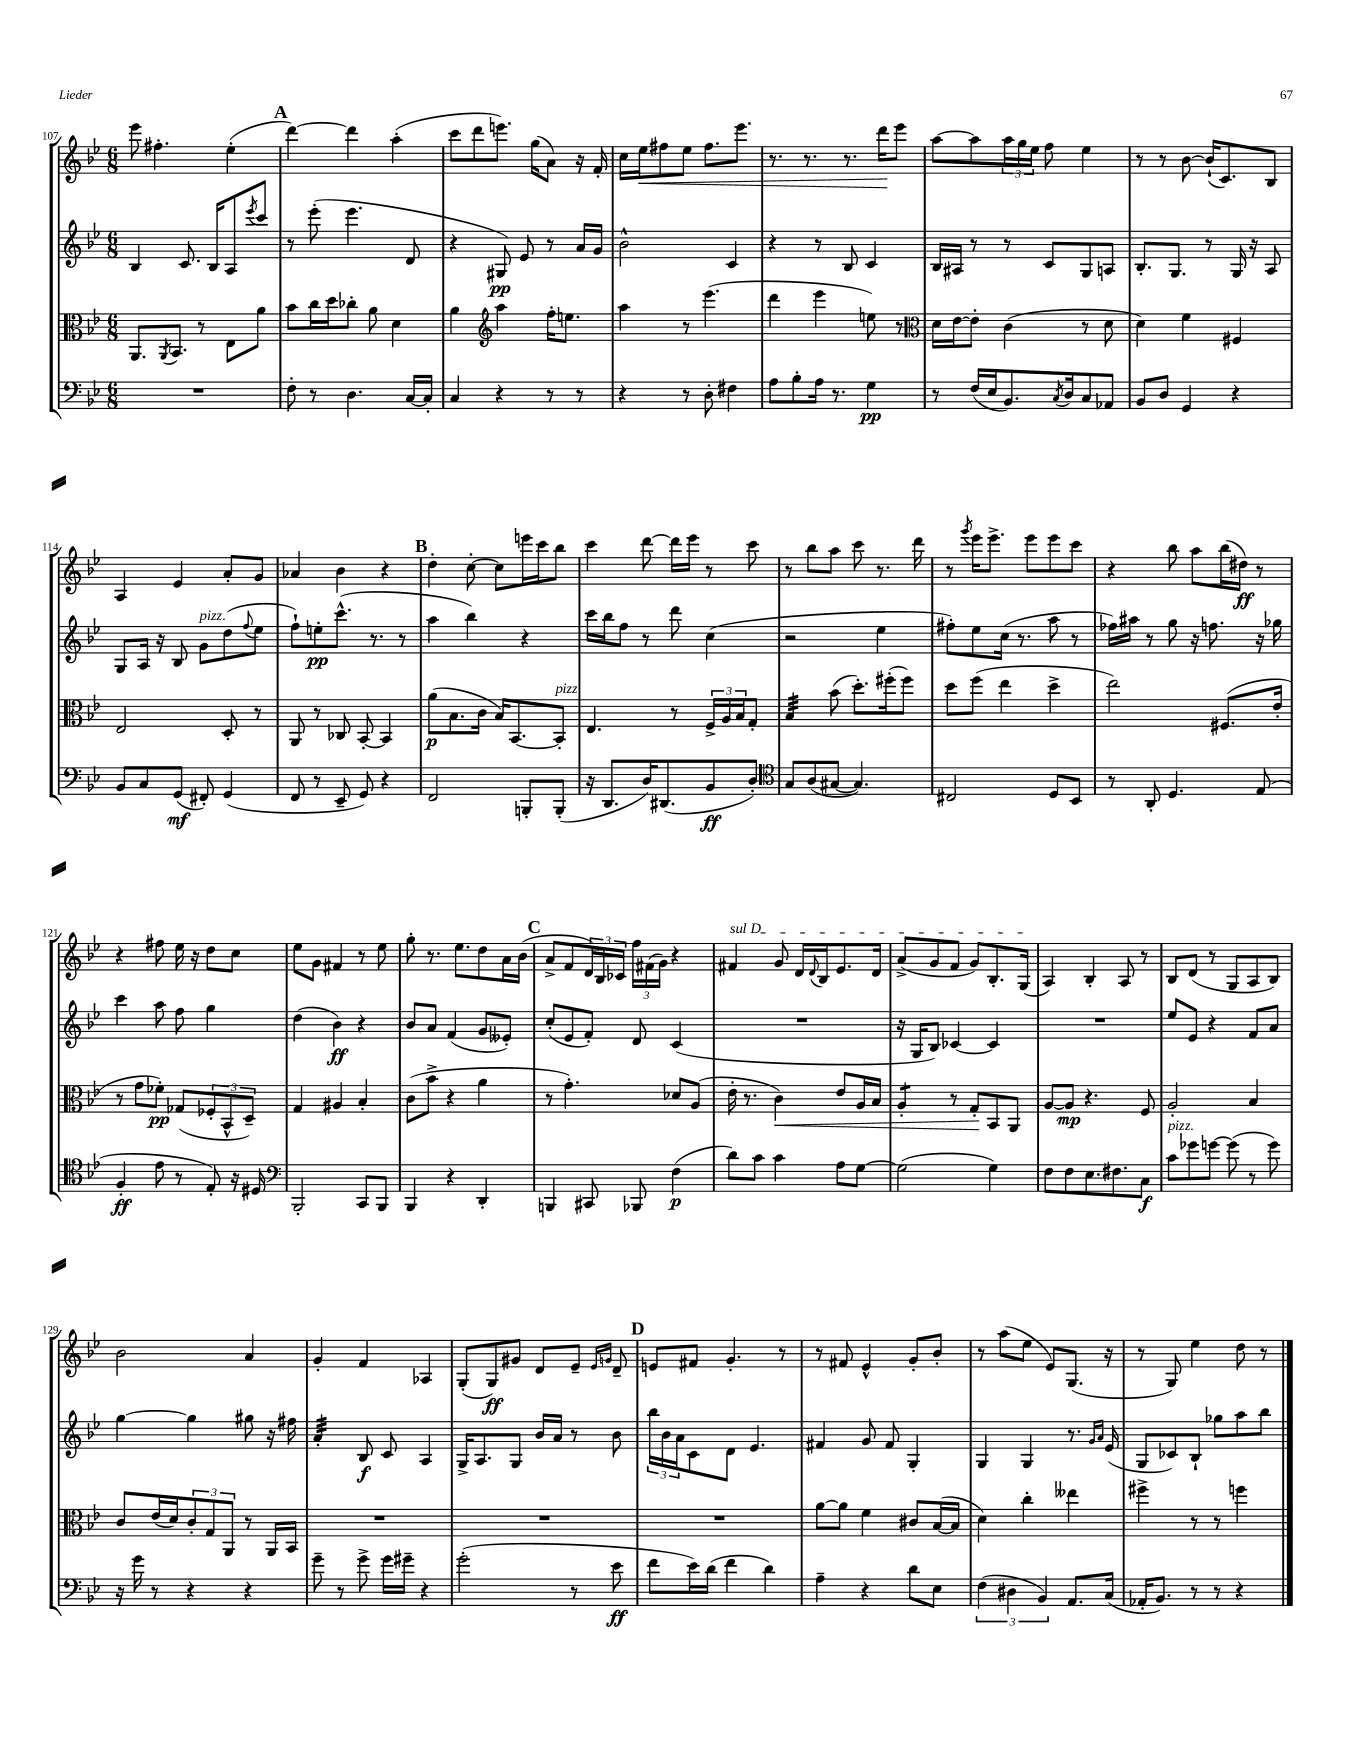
<<
\new StaffGroup <<
\new Staff = "s0" {
    \clef treble \key bes \major \numericTimeSignature \time 6/8
    ees'''8 fis''4.-. ees''4-.( |
    \mark \markup { \bold "A" } d'''4~) d'''4 a''4-.( |
    c'''8 d'''8 e'''8.) g''16( a'8) r16 f'16-. |
    c''16 ees''16\< fis''8 ees''8 fis''8. ees'''8. |
    r8. r8. r8. d'''16\! ees'''8 |
    a''8~ a''8 \tuplet 3/2 { a''16 g''16 ees''16 } f''8 ees''4 |
    r8 r8 bes'8~ bes'16-!( c'8.) bes8 |
    a4 ees'4 a'8-. g'8 |
    aes'4 bes'4 r4 |
    \mark \markup { \bold "B" } d''4-. c''8~-. c''8 e'''16 c'''16 bes''8 |
    c'''4 d'''8~ d'''16 ees'''16 r8 c'''8 |
    r8 bes''8 a''8 c'''8 r8. d'''16 |
    r8 \acciaccatura { g'''8 } ees'''16 ees'''8.-> ees'''8 ees'''8 c'''8 |
    r4 bes''8 a''8 bes''16( dis''16\ff) r8 |
    r4 fis''8 ees''16 r16 d''8 c''8 |
    ees''8 g'8 fis'4 r8 ees''8 |
    g''8-. r8. ees''8. d''8 a'16 bes'16( |
    \mark \markup { \bold "C" } a'8-> f'8 \tuplet 3/2 { d'16) bes16 ces'16 } \tuplet 3/2 { f''16 fis'16( g'16) } r4 |
    \once \override TextSpanner.bound-details.left.text = \markup { \italic "sul D" } fis'4\startTextSpan g'8 d'16 \appoggiatura { d'8 } bes16 ees'8. d'16 |
    a'8->( g'8 f'8 g'8) bes8.-. g16\stopTextSpan( |
    a4) bes4-. a8 r8 |
    bes8 d'8( r8 g8 a8 bes8) |
    bes'2 a'4 |
    g'4-. f'4 aes4 |
    g8-.( g8\ff) gis'8 d'8 ees'8-- \grace { ees'16 g'16 } d'8-- |
    \mark \markup { \bold "D" } e'8 fis'8 g'4.-. r8 |
    r8 fis'8 ees'4-^ g'8-. bes'8-. |
    r8 a''8( ees''8 ees'8) g8.( r16 |
    r8 g8) ees''4 d''8 r8 \bar "|." |
}
\new Staff = "s1" {
    \clef treble \key bes \major \numericTimeSignature \time 6/8
    bes4 c'8. bes16 a8 \acciaccatura { ees'''8 } c'''8 |
    \mark \markup { \bold "A" } r8 ees'''8-.( ees'''4. d'8 |
    r4 gis8\pp) ees'8 r8 a'16 g'16 |
    bes'2-^ c'4 |
    r4 r8 bes8 c'4 |
    bes16 ais16 r8 r8 c'8 g8 a8 |
    bes8.-. g8. r8 g16 r16 a8 |
    g8 a16 r16 bes8 g'8^\markup { \italic "pizz." } d''8( \appoggiatura { f''8 } ees''8 |
    f''8-!) e''8-.\pp c'''8.-^( r8. r8 |
    \mark \markup { \bold "B" } a''4 bes''4) r4 |
    c'''16 bes''16 f''8 r8 d'''8 c''4( |
    r2 ees''4 |
    fis''8-.) ees''8 c''16( r8. a''8 r8 |
    fes''16) ais''16 r8 g''8 r16 f''8. r16 ges''16 |
    c'''4 a''8 f''8 g''4 |
    d''4( bes'4\ff) r4 |
    bes'8 a'8 f'4( g'8 eeses'8-.) |
    \mark \markup { \bold "C" } c''8-.( ees'8 f'8-.) d'8 c'4( |
    R2. |
    r16 g16 bes8) ces'4~ ces'4 |
    R2. |
    ees''8 ees'8 r4 f'8 a'8 |
    g''4~ g''4 gis''8 r16 fis''16 |
    a'4:32-. bes8\f c'8 a4 |
    g16-> a8. g8 bes'16 a'16 r8 bes'8 |
    \mark \markup { \bold "D" } \tuplet 3/2 { bes''16 bes'16 a'16 } c'8 d'8 ees'4. |
    fis'4 g'8 fis'8 g4-. |
    g4 g4 r8. \grace { g'16 a'16 } ees'16( |
    g8 ces'8) bes8-! ges''8 a''8 bes''8 \bar "|." |
}
\new Staff = "s2" {
    \clef alto \key bes \major \numericTimeSignature \time 6/8
    a,8. \acciaccatura { a,8 } bes,8. r8 ees8 a'8 |
    \mark \markup { \bold "A" } bes'8 c''16 d''16 ces''8-. a'8 d'4 |
    a'4 \clef treble a''4 f''16-. e''8. |
    a''4 r8 ees'''4.( |
    d'''4 ees'''4 e''8) r8 |
    \clef alto d'16 ees'16~ ees'8-. c'4( r8 d'8 |
    d'4) f'4 fis4 |
    ees2 d8-. r8 |
    a,8 r8 ces8 bes,8~-. bes,4 |
    \mark \markup { \bold "B" } a'8\p( bes8. c'16 bes16) bes,8.~ bes,8-.^\markup { \italic "pizz." } |
    ees4. r8 \tuplet 3/2 { f16-> a16 bes16 } g8-. |
    bes4:32 bes'8( d''8.-.) fis''16-.( fis''8) |
    d''8 f''8( ees''4 d''4-> |
    ees''2) fis8.( ees'16-. |
    r8 g'8 fes'8-.\pp) ges8( \tuplet 3/2 { fes8-. bes,8-^ d8--) } |
    g4 ais4 bes4-. |
    c'8( bes'8-> r4 a'4 |
    \mark \markup { \bold "C" } r8 g'4.-.) des'8 a8( |
    ees'16-. r8. c'4\<) ees'8 a16 bes16 |
    a4:8-. r8 g8-.\! bes,8 a,8 |
    a8~ a8\mp r4. f8 |
    a2-. bes4 |
    c'8 ees'16( d'16) \tuplet 3/2 { c'8-. g8 a,8 } r8 a,16 bes,16 |
    R2. |
    R2. |
    \mark \markup { \bold "D" } R2. |
    a'8~ a'8 f'4 cis'8 bes16~( bes16 |
    d'4) c''4-. eeses''4 |
    fis''4-> r8 r8 f''4 \bar "|." |
}
\new Staff = "s3" {
    \clef bass \key bes \major \numericTimeSignature \time 6/8
    R2. |
    \mark \markup { \bold "A" } f8-. r8 d4. c16~ c16-. |
    c4 r4 r8 r8 |
    r4 r8 d8-. fis4 |
    a8 bes8-. a16 r8. g4\pp |
    r8 f16( ees16 bes,8.) \acciaccatura { c8 } d16 c8 aes,8 |
    bes,8 d8 g,4 r4 |
    bes,8 c8 g,8\mf( fis,8-.) g,4( |
    f,8 r8 ees,8-- g,8) r4 |
    \mark \markup { \bold "B" } f,2 b,,8-. b,,8-.( |
    r16 d,8. d16) dis,8.( bes,8\ff d8-.) |
    \clef tenor g8 a8( gis8~ gis4.) |
    cis2 d8 bes,8 |
    r8 a,8-. d4. ees8( |
    f4-.\ff ees'8 r8 ees8-.) r16 dis16 |
    \clef bass bes,,2-. c,8 bes,,8 |
    bes,,4 r4 d,4-. |
    \mark \markup { \bold "C" } b,,4 cis,8 bes,,8 f4\p( |
    d'8) c'8 c'4 a8 g8~ |
    g2( g4) |
    f8 f8 ees8. fis8. c8\f |
    c'8^\markup { \italic "pizz." } ges'8 g'8~ g'8( r8 g'8) |
    r16 g'16 r8 r4 r4 |
    g'8-- r8 g'8-> g'16 gis'16-- r4 |
    g'2-.( r8 ees'8\ff |
    \mark \markup { \bold "D" } f'8 ees'16) d'16( f'4 d'4) |
    a4-- r4 d'8 ees8 |
    \tuplet 3/2 { f4( dis4 bes,4) } a,8. c16( |
    aes,16-. bes,8.) r8 r8 r4 \bar "|." |
}
>>
>>
\layout { \context { \Score currentBarNumber = #107 } }
